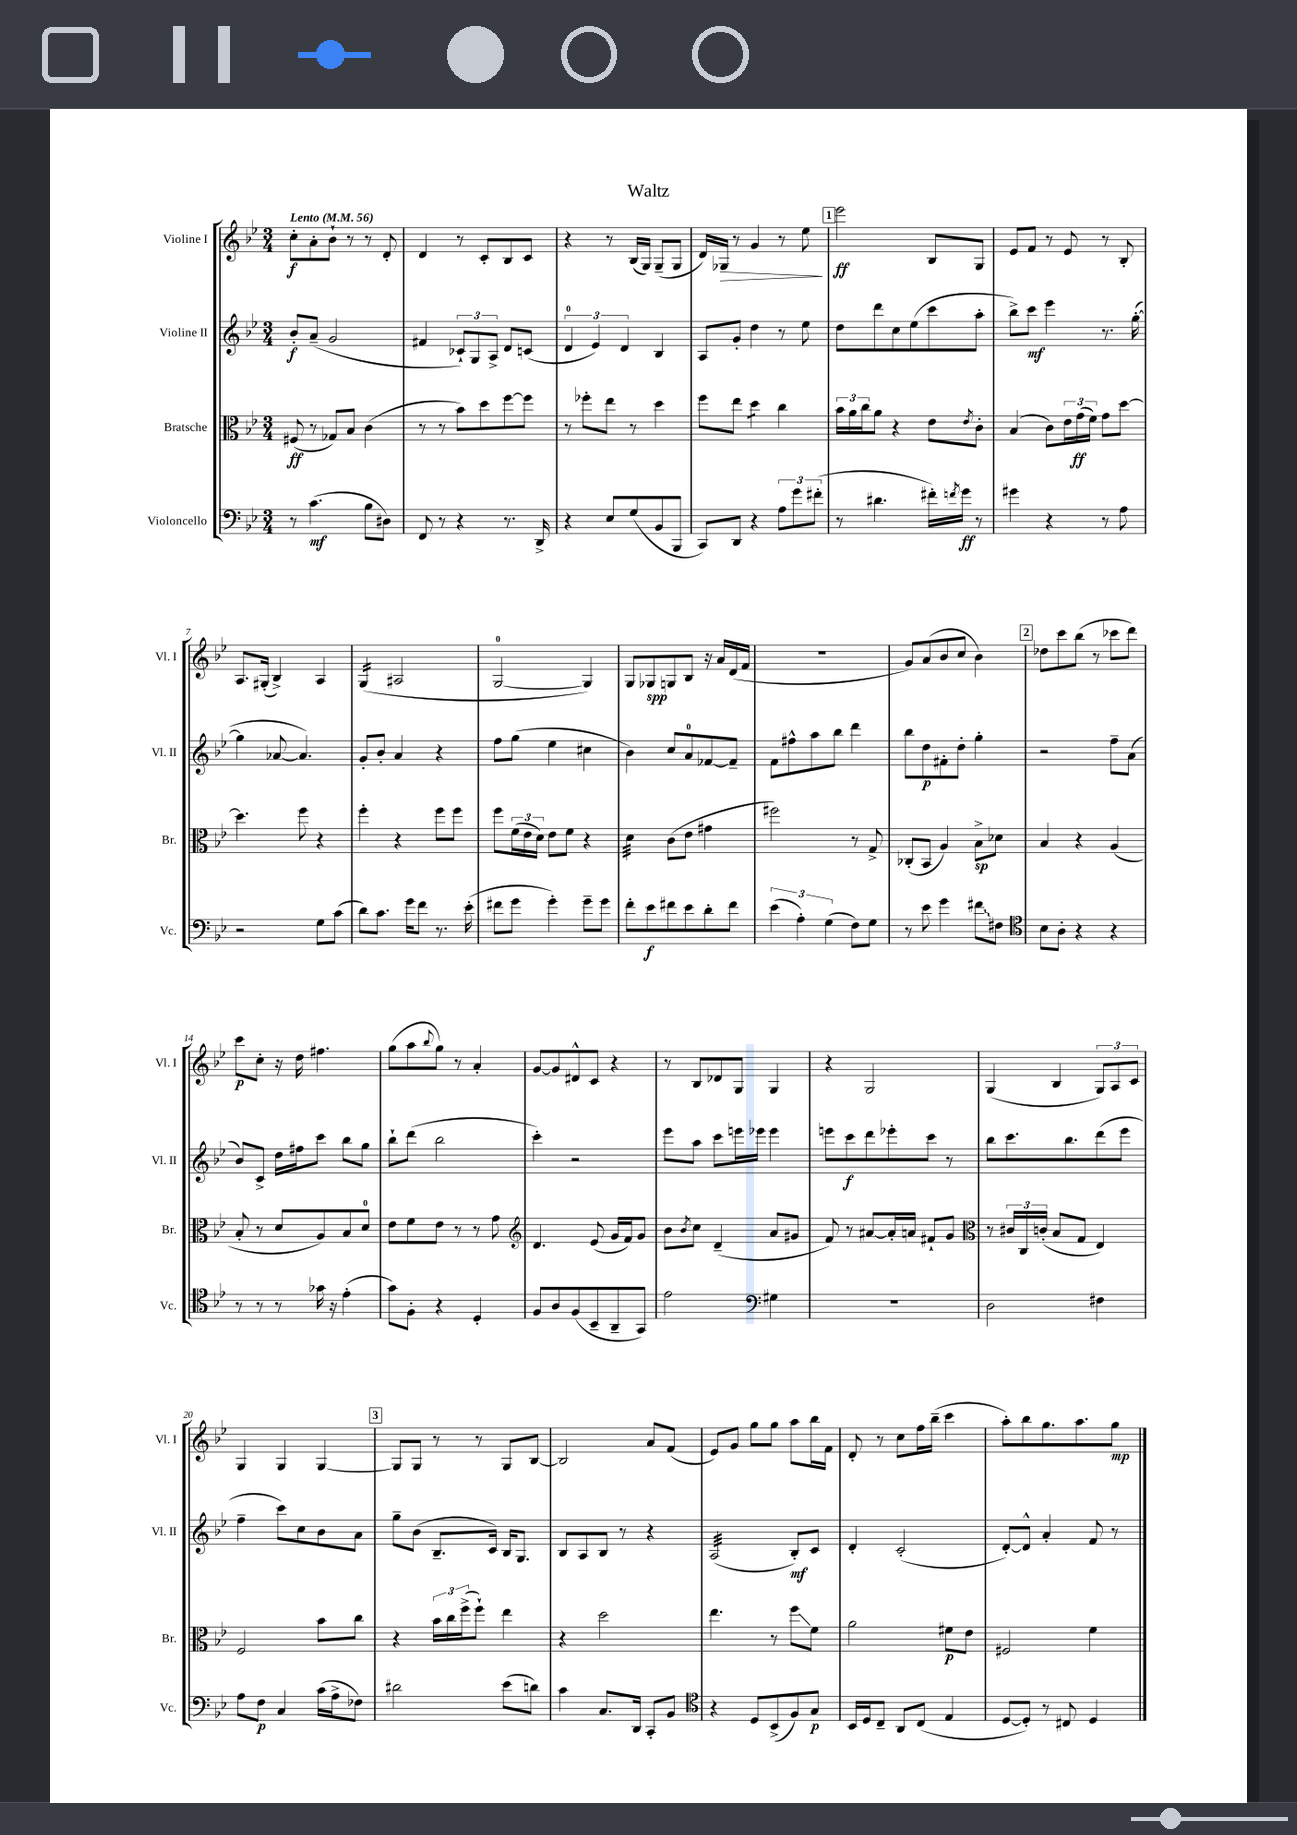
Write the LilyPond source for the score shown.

\header { title = "Waltz" }
<<
\new StaffGroup <<
\new Staff = "s0" \with { instrumentName = "Violine I" shortInstrumentName = "Vl. I" } {
    \clef treble \key bes \major \numericTimeSignature \time 3/4 \tempo "Lento" 4 = 56
    c''8-.\f a'8-. bes'8-! r8 r8 d'8-. |
    d'4 r8 c'8-. bes8 c'8 |
    r4 r8 bes16( g16) g8--( g8 |
    d'16) ges16\> r8 g'4 r8 ees''8\! |
    \mark \markup { \box "1" } ees'''2\ff bes8 g8 |
    ees'8 f'8 r8 ees'8 r8 bes8-. |
    a8. gis16-.( bes4->) a4 |
    g4:16( ais2 |
    g2-0~ g4) |
    g8 ges8\spp g8 bes8 r16 a'16 d'16( f'16 |
    R2. |
    g'8) a'8( bes'8 c''8 bes'4) |
    \mark \markup { \box "2" } des''8 c'''8 bes''8( r8 ces'''8 d'''8) |
    c'''8\p c''8-. r16 d''16 fis''4. |
    g''8( a''8 \appoggiatura { bes''8 } g''8) r8 a'4-. |
    g'8~ g'8 dis'8-^ c'8 r4 |
    r8 bes8 des'8 g8 g4 |
    r4 g2 |
    g4( bes4 \tuplet 3/2 { g8) a8 c'8 } |
    g4 g4 g4~ |
    \mark \markup { \box "3" } g8 g8 r8 r8 g8 bes8~ |
    bes2 a'8 f'8( |
    ees'8) g'8 g''8 g''8 a''8 bes''16 f'16 |
    d'8-. r8 c''8 f''16 bes''16--( c'''4 |
    a''8-.) bes''8 g''8. a''8. g''8\mp \bar "|." |
}
\new Staff = "s1" \with { instrumentName = "Violine II" shortInstrumentName = "Vl. II" } {
    \clef treble \key bes \major \numericTimeSignature \time 3/4
    bes'8-.\f a'8--( g'2 |
    fis'4 \tuplet 3/2 { ces'8-!) g8 a8-> } d'8 c'8( |
    \tuplet 3/2 { d'4-0 ees'4) d'4 } bes4 |
    a8 g'8-. d''4 r8 ees''8 |
    \mark \markup { \box "1" } d''8 d'''8 c''8 ees''8( c'''8 a''8-. |
    bes''8->) c'''8\mf ees'''4 r8. g''16~-.( |
    g''4 aes'8~ aes'4.) |
    g'8-. bes'8-. a'4 r4 |
    f''8 g''8( ees''4 cis''4 |
    bes'4) c''8 a'8-0 fes'8~ fes'8-- |
    f'8 fis''8-^ a''8 bes''8 d'''4 |
    bes''8 d''8\p fis'8-. d''8-. g''4-. |
    \mark \markup { \box "2" } r2 f''8-- a'8( |
    bes'8) c'8-> d''16 fis''16 c'''8 bes''8 g''8 |
    bes''8-! d'''8( bes''2 |
    c'''4-.) r2 |
    ees'''8 a''8 c'''8 e'''16 ees'''16 ees'''4 |
    e'''8 c'''8\f d'''8 ees'''8-. c'''8 r8 |
    bes''8 c'''8. bes''8. d'''8( ees'''8 |
    f''4-- c'''8) c''8 bes'8 a'8 |
    \mark \markup { \box "3" } g''8-- bes'8( bes8.-- c'16) bes16 g8. |
    bes8 a8 bes8 r8 r4 |
    a2:32( bes8-.\mf) c'8 |
    d'4-. c'2-.( |
    d'8~-.) d'8-^ a'4-. f'8 r8 \bar "|." |
}
\new Staff = "s2" \with { instrumentName = "Bratsche" shortInstrumentName = "Br." } {
    \clef alto \key bes \major \numericTimeSignature \time 3/4
    fis8\ff( r8 ges8) bes8 c'4( |
    r8 r8 bes'8) d''8 f''8~ f''8 |
    r8 fes''8-. ees''8 r8 d''4 |
    f''8 ees''8 d''4:8 c''4 |
    \mark \markup { \box "1" } \tuplet 3/2 { bes'16 a'16 c''16 } a'8 r4 ees'8 \acciaccatura { ees'8 } c'8-. |
    bes4( c'8) \tuplet 3/2 { ees'16 g'16\ff( f'16) } g'8 d''8~ |
    d''4. f''8 r4 |
    f''4-. r4 f''8 f''8 |
    f''8 \tuplet 3/2 { f'16( ees'16 d'16) } ees'8 f'8 r4 |
    d'4:32 c'8( ees'8 gis'4 |
    fis''2) r8 g8-> |
    ces8-.( bes,8 a4) bes8->\sp des'8 |
    \mark \markup { \box "2" } bes4 r4 a4( |
    bes8-. r8 d'8 a8) bes8 d'8-0 |
    ees'8 f'8 ees'8 r8 r8 g'8 |
    \clef treble d'4. ees'8( g'16 f'16) g'8 |
    bes'8 \acciaccatura { bes'8 } c''8 d'4--( a'8 gis'8 |
    f'8) r8 ais'8~ ais'16-. a'16 fis'8-! g'8 |
    \clef alto r8 \tuplet 3/2 { cis'16 c16 c'16-.( } bes8 g8 ees4) |
    f2 bes'8 c''8 |
    \mark \markup { \box "3" } r4 \tuplet 3/2 { bes'16 c''16 f''16->( } f''8-!) ees''4 |
    r4 d''2 |
    ees''4. r8 f''8\glissando f'8 |
    a'2 fis'8\p ees'8 |
    fis2 f'4 \bar "|." |
}
\new Staff = "s3" \with { instrumentName = "Violoncello" shortInstrumentName = "Vc." } {
    \clef bass \key bes \major \numericTimeSignature \time 3/4
    r8 c'4.\mf( bes8 dis8) |
    f,8 r8 r4 r8. d,16-> |
    r4 ees8 g8( bes,8 bes,,8 |
    c,8) d,8 r4 \tuplet 3/2 { a8 g'8 fis'8-.( } |
    \mark \markup { \box "1" } r8 dis'4. fis'16-.) \acciaccatura { f'8 } g'16\ff r8 |
    gis'4 r4 r8 a8 |
    r2 g8 c'8( |
    d'8) c'8. g'16 f'8 r8. ees'16-.( |
    fis'8 g'8 g'4-.) g'8-- g'8 |
    f'8-. ees'8\f fis'8 ees'8 d'8-. fis'8 |
    \tuplet 3/2 { ees'4( a4-.) g4( } f8) g8 |
    r8 ees'8 g'4 \once \override Glissando.style = #'zigzag fis'8\glissando fis8 |
    \mark \markup { \box "2" } \clef tenor bes8 a8-. r4 r4 |
    r8 r8 r8 ges'16 r16 ees'4-.( |
    g'8) f8-. r4 d4-. |
    f8 a8 f8( bes,8-- a,8-- g,8) |
    ees'2 \clef bass gis4 |
    R2. |
    d2 fis4 |
    a8 f8\p c4 c'16( a16-> fes8) |
    \mark \markup { \box "3" } dis'2 ees'8( d'8) |
    c'4 c8. d,16 c,8-. bes,8 |
    \clef tenor r4 d8 bes,8->( f8) g8\p |
    bes,16 d16 c8-- a,8 c8( ees4 |
    d8~ d8-.) r8 cis8 d4 \bar "|." |
}
>>
>>
